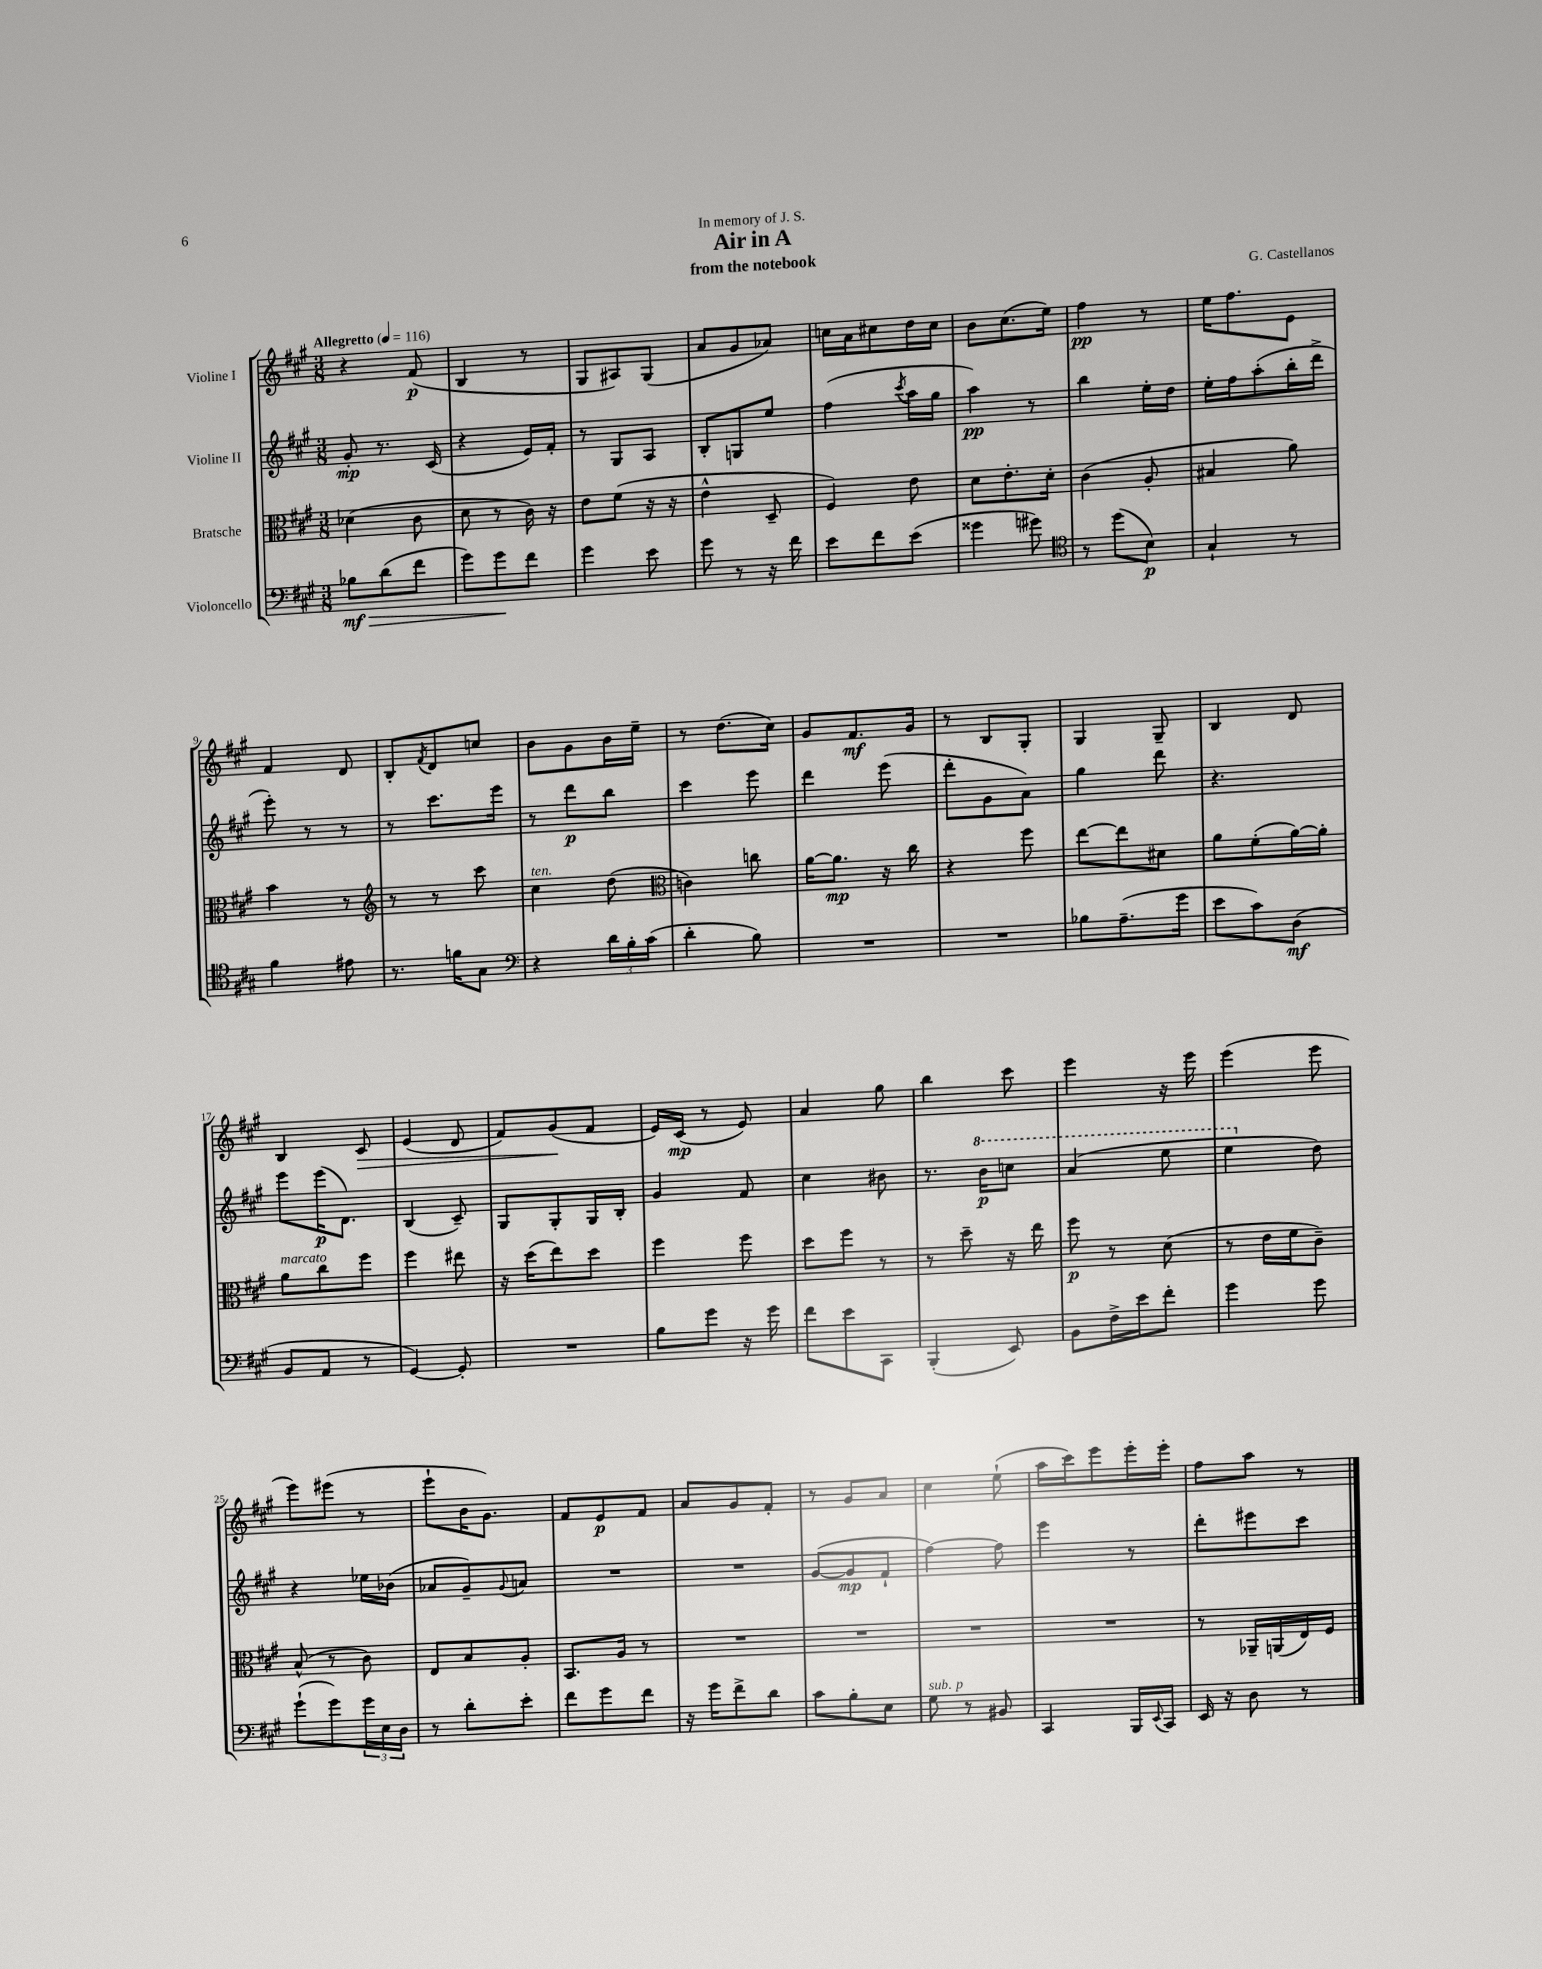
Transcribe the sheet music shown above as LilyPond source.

\header { title = "Air in A" composer = "G. Castellanos" subtitle = "from the notebook" dedication = "In memory of J. S." }
<<
\new StaffGroup <<
\new Staff = "s0" \with { instrumentName = "Violine I" } {
    \clef treble \key a \major \numericTimeSignature \time 3/8 \tempo "Allegretto" 4 = 116
    r4 fis'8\p( |
    b4 r8 |
    gis8 ais8) gis8( |
    a'8 gis'8 aes'8) |
    c''16 a'16 cis''8 d''16 cis''16 |
    b'8 cis''8.( e''16) |
    fis''4\pp r8 |
    e''16 fis''8. e'8 |
    fis'4 d'8 |
    b8-. \acciaccatura { fis'8 } d'8 c''8 |
    b'8 gis'8 b'16 e''16-- |
    r8 d''8.( cis''16) |
    gis'8 fis'8.\mf gis'16 |
    r8 b8 gis8-. |
    gis4 gis8-- |
    b4 d'8 |
    b4 cis'8\> |
    e'4( d'8 |
    fis'8) gis'8\!( fis'8 |
    e'16) cis'16\mp( r8 e'8) |
    a'4 gis''8 |
    b''4 cis'''8 |
    e'''4 r16 e'''16 |
    e'''4( e'''8 |
    e'''8) eis'''8( r8 |
    e'''8-! b'16 gis'8.) |
    fis'8 e'8\p fis'8 |
    a'8 gis'8 fis'8-. |
    r8 gis'8 a'8 |
    cis''4 e''8-!( |
    a''16 cis'''16) e'''8 e'''16-. e'''16-. |
    fis''8 a''8 r8 \bar "|." |
}
\new Staff = "s1" \with { instrumentName = "Violine II" } {
    \clef treble \key a \major \numericTimeSignature \time 3/8
    gis'8-.\mp r8. cis'16( |
    r4 e'16) fis'16-. |
    r8 gis8 a8 |
    b8-. g8 e''8 |
    fis''4( \acciaccatura { cis'''8 } a''16 gis''16 |
    a''4\pp) r8 |
    b''4 e''16-. d''16 |
    e''16-. fis''16 a''8-.( b''16-. d'''16-> |
    e'''8-.) r8 r8 |
    r8 cis'''8. e'''16 |
    r8 d'''8\p b''8 |
    cis'''4 e'''8 |
    d'''4 e'''8( |
    d'''8-. gis'8 a'8) |
    gis''4 d'''8 |
    r4. |
    e'''8 e'''16\p( d'8.) |
    b4( cis'8--) |
    gis8 gis8-. gis16 b16-. |
    gis'4 fis'8 |
    cis''4 bis'8 |
    r8. \ottava #1 b''16\p c'''8 |
    a''4( e'''8 |
    e'''4 \ottava #0 d''8) |
    r4 ees''16 bes'16( |
    aes'8 gis'8--) \appoggiatura { gis'8 } a'8 |
    R4. |
    R4. |
    gis'8~( gis'8\mp fis'8-! |
    fis''4~) fis''8 |
    e'''4 r8 |
    d'''8-. eis'''8 cis'''8 \bar "|." |
}
\new Staff = "s2" \with { instrumentName = "Bratsche" } {
    \clef alto \key a \major \numericTimeSignature \time 3/8
    des'4( cis'8 |
    d'8 r8 cis'16) r16 |
    e'8 fis'8( r16 r16 |
    e'4-^ d8-- |
    fis4) e'8 |
    d'8 e'8.-. d'16-. |
    cis'4( a8-. |
    bis4 a'8) |
    b'4 r8 |
    \clef treble r8 r8 cis'''8 |
    cis''4^\markup { \italic "ten." } d''8( |
    \clef alto c'4) c''8 |
    a'16~ a'8.\mp r16 cis''16 |
    r4 fis''8 |
    e''8~ e''8 dis'8 |
    a'8 fis'8-.( a'16~) a'16-. |
    a'8^\markup { \italic "marcato" } cis''8 fis''8 |
    fis''4 eis''8 |
    r16 d''16( e''8) d''8 |
    fis''4 fis''8 |
    d''8 fis''8 r8 |
    r8 d''8-- r16 e''16 |
    fis''8\p r8 d'8( |
    r8 e'16 fis'16 cis'8--) |
    b8-^( r8 cis'8) |
    e8 b8 a8-. |
    b,8. a16 r8 |
    R4. |
    R4. |
    R4. |
    R4. |
    r8 aes,16-- a,16( e16) fis16 \bar "|." |
}
\new Staff = "s3" \with { instrumentName = "Violoncello" } {
    \clef bass \key a \major \numericTimeSignature \time 3/8
    bes8\mf\> d'8( fis'8 |
    gis'8) gis'8\! fis'8 |
    gis'4 e'8 |
    gis'8 r8 r16 fis'16 |
    e'8 fis'8 e'8( |
    gisis'4 gis'8) |
    \clef tenor r8 d''8( b8\p) |
    gis4-! r8 |
    fis'4 eis'8 |
    r8. f'16 gis8 |
    \clef bass r4 \tuplet 3/2 { d'16 b16-. cis'16( } |
    d'4-. b8) |
    R4. |
    R4. |
    bes8 a8.--( gis'16 |
    e'8 cis'8) d8\mf( |
    b,8 a,8 r8 |
    gis,4~) gis,8-. |
    R4. |
    b8 gis'8 r16 gis'16 |
    fis'8 e'8 cis,8 |
    b,,4-.( e,8) |
    b,8 fis16-> e'16 fis'8-. |
    gis'4 gis'8 |
    gis'8-!( gis'8) \tuplet 3/2 { gis'16 e16 d16 } |
    r8 d'8-. e'8-. |
    fis'8 gis'8 fis'8 |
    r16 gis'16 fis'8-> d'8 |
    cis'8 b8-. e8 |
    gis8^\markup { \italic "sub. p" } r8 bis,8 |
    cis,4 b,,16 \appoggiatura { e,8 } cis,16 |
    e,16 r16 d8 r8 \bar "|." |
}
>>
>>
